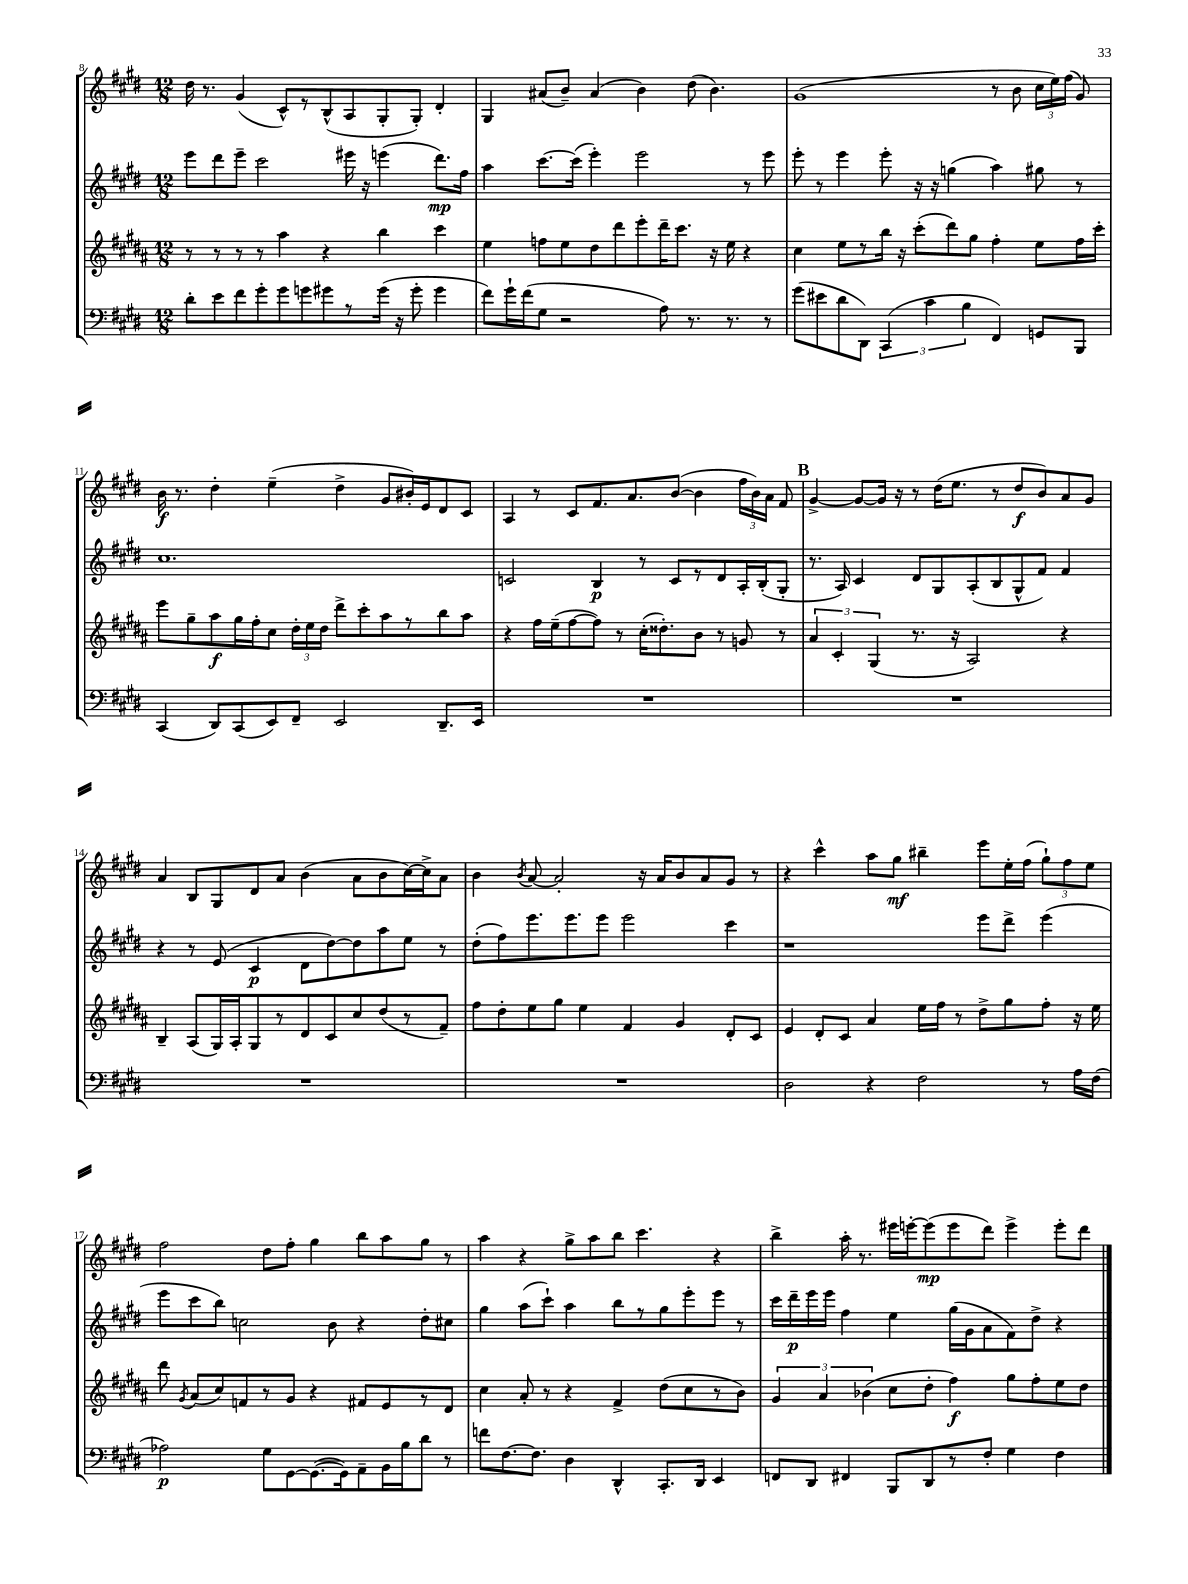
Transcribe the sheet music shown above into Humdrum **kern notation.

**kern	**dynam	**kern	**dynam	**kern	**dynam	**kern	**dynam
*part4	*part4	*part3	*part3	*part2	*part2	*part1	*part1
*staff4	*staff4	*staff3	*staff3	*staff2	*staff2	*staff1	*staff1
*clefF4	*	*clefG2	*	*clefG2	*	*clefG2	*
*k[f#c#g#d#]	*	*k[f#c#g#d#a#]	*	*k[f#c#g#d#]	*	*k[f#c#g#d#]	*
*M12/8	*	*M12/8	*	*M12/8	*	*M12/8	*
=8	=8	=8	=8	=8	=8	=8	=8
8d#'\L	.	8r	.	8eee\L	.	16dd#\	.
.	.	.	.	.	.	8.r	.
8e\	.	8r	.	8ddd#\	.	.	.
8f#\	.	8r	.	8eee~\J	.	(4g#/	.
8g#'\	.	8r	.	2ccc#\	.	.	.
8g#\	.	4aa#\	.	.	.	8c#^^/L)	.
8gn\	.	.	.	.	.	8r	.
8g#X\	.	4r	.	.	.	(8B^^/	.
8r	.	.	.	16eee#X\	.	8A/	.
.	.	.	.	16r	.	.	.
(16g#\Jk	.	4bb\	.	(4eeen\	.	8G#'/	.
16r	.	.	.	.	.	.	.
8g#'\	.	.	.	.	.	8G#'/J)	.
4g#\	.	4ccc#\	.	8.ddd#\L)	mp	4d#'/	.
.	.	.	.	16ff#\Jk	.	.	.
=9	=9	=9	=9	=9	=9	=9	=9
8f#\L)	.	4ee\	.	4aa\	.	4G#/	.
16g#`\L	.	.	.	.	.	.	.
(16f#\J	.	.	.	.	.	.	.
8G#\J	.	8ffn\L	.	[8.ccc#\L	.	(8a#X/L	.
2r	.	8ee\	.	.	.	8b~/J)	.
.	.	.	.	(16ccc#\Jk]	.	.	.
.	.	8dd#\	.	4eee'\)	.	(4a#/	.
.	.	8ddd#\	.	.	.	.	.
.	.	8eee'\	.	2eee\	.	4b\)	.
8A\)	.	16ddd#~\K	.	.	.	.	.
.	.	8.ccc#\J	.	.	.	.	.
8.r	.	.	.	.	.	(8dd#\	.
.	.	16r	.	.	.	4.b\)	.
8.r	.	16ee\	.	.	.	.	.
.	.	4r	.	8r	.	.	.
8r	.	.	.	8eee\	.	.	.
=10	=10	=10	=10	=10	=10	=10	=10
(8g#\L	.	4cc#\	.	8eee'\	.	(1g#	.
8e#X\	.	.	.	8r	.	.	.
8d#\	.	8ee\L	.	4eee\	.	.	.
8DD#\J)	.	8r	.	.	.	.	.
(6CC#/	.	16bb\Jk	.	8eee'\	.	.	.
.	.	16r	.	.	.	.	.
.	.	(8ccc#'\L	.	16r	.	.	.
6c#\	.	.	.	.	.	.	.
.	.	.	.	16r	.	.	.
.	.	8ddd#\)	.	(4ggn\	.	.	.
6B\	.	.	.	.	.	.	.
.	.	8gg#\J	.	.	.	.	.
4FF#/)	.	4ff#'\	.	4aa\)	.	8r	.
.	.	.	.	.	.	8b\	.
8GGn/L	.	8ee\L	.	8gg#X\	.	24cc#\LL	.
.	.	.	.	.	.	24ee\)	.
.	.	.	.	.	.	(24ff#\JJ	.
8BBB/J	.	16ff#\L	.	8r	.	8g#/)	.
.	.	16ccc#'\JJ	.	.	.	.	.
!!LO:LB:g=z
=11	=11	=11	=11	=11	=11	=11	=11
(4CC#/	.	8eee\L	.	1.cc#	.	16b\	f
.	.	.	.	.	.	8.r	.
.	.	8gg#~\	.	.	.	.	.
8DD#/L)	.	8aa#\	f	.	.	4dd#'\	.
(8CC#/	.	16gg#\L	.	.	.	.	.
.	.	16ff#'\J	.	.	.	.	.
8EE/)	.	8cc#\J	.	.	.	(4ee~\	.
8FF#~/J	.	24dd#'\LL	.	.	.	.	.
.	.	24ee\	.	.	.	.	.
.	.	24dd#\JJ	.	.	.	.	.
2EE/	.	8ddd#^\L	.	.	.	4dd#^\	.
.	.	8ccc#'\	.	.	.	.	.
.	.	8aa#\	.	.	.	8g#/L	.
.	.	8r	.	.	.	16b#X'/L)	.
.	.	.	.	.	.	16e/J	.
8.DD#~/L	.	8bb\	.	.	.	8d#/	.
.	.	8aa#\J	.	.	.	8c#/J	.
16EE/Jk	.	.	.	.	.	.	.
=12	=12	=12	=12	=12	=12	=12	=12
1.r	.	4r	.	2cn/	.	4A/	.
.	.	16ff#\LL	.	.	.	8r	.
.	.	(16ee~\J	.	.	.	.	.
.	.	[8ff#\	.	.	.	8c#/L	.
.	.	8ff#\J])	.	4B/	p	8.f#/	.
.	.	8r	.	.	.	.	.
.	.	.	.	.	.	8.a/	.
.	.	(16cc#'\KL	.	8r	.	.	.
.	.	8.dd##X'\)	.	.	.	.	.
.	.	.	.	8c/L	.	([8b/J	.
.	.	8b\J	.	8r	.	4b\]	.
.	.	8r	.	8d#/	.	.	.
.	.	8gn/	.	16A'/L	.	24ff#\LL	.
.	.	.	.	.	.	24b\)	.
.	.	.	.	(16B'/J	.	.	.
.	.	.	.	.	.	24a\JJ	.
.	.	8r	.	8G#'/J	.	8f#/	.
!!LO:REH:place=s1:t=B
=13	=13	=13	=13	=13	=13	=13	=13
1.r	.	6a#/	.	8.r	.	[4g#^/	.
.	.	6c#'/	.	.	.	.	.
.	.	.	.	16A/)	.	.	.
.	.	.	.	4c#/	.	8g#/L_	.
.	.	(6G#/	.	.	.	.	.
.	.	.	.	.	.	16g#/Jk]	.
.	.	.	.	.	.	16r	.
.	.	8.r	.	8d#/L	.	8r	.
.	.	.	.	8G#/	.	(16dd#\KL	.
.	.	16r	.	.	.	8.ee\J	.
.	.	2A#/)	.	(8A'/	.	.	.
.	.	.	.	8B/	.	8r	.
.	.	.	.	8G#^^/	.	8dd#/L	f
.	.	.	.	8f#/J)	.	8b/)	.
.	.	4r	.	4f#/	.	8a/	.
.	.	.	.	.	.	8g#/J	.
!!LO:LB:g=z
=14	=14	=14	=14	=14	=14	=14	=14
1.r	.	4B~/	.	4r	.	4a/	.
.	.	(8A#/L	.	8r	.	8B/L	.
.	.	16G#/L)	.	(8e/	.	8G#/	.
.	.	16A#'/J	.	.	.	.	.
.	.	8G#/	.	4c#/	p	8d#/	.
.	.	8r	.	.	.	8a/J	.
.	.	8d#/	.	8d#\L	.	(4b\	.
.	.	8c#/	.	[8dd#\)	.	.	.
.	.	8cc#/	.	8dd#\]	.	8a\L	.
.	.	(8dd#/	.	8aa\	.	8b\	.
.	.	8r	.	8ee\J	.	[16cc#\L)	.
.	.	.	.	.	.	16cc#^\J]	.
.	.	8f#~/J)	.	8r	.	8a\J	.
=15	=15	=15	=15	=15	=15	=15	=15
1.r	.	8ff#\L	.	(8dd#'\L	.	4b\	.
.	.	8dd#'\	.	8ff#\)	.	.	.
.	.	.	.	.	.	8qb/	.
.	.	8ee\	.	8.eee\	.	[8a/	.
.	.	8gg#\J	.	.	.	2a'/]	.
.	.	.	.	8.eee\	.	.	.
.	.	4ee\	.	.	.	.	.
.	.	.	.	8eee\J	.	.	.
.	.	4f#/	.	2eee\	.	.	.
.	.	.	.	.	.	16r	.
.	.	.	.	.	.	16a/KL	.
.	.	4g#/	.	.	.	8b/	.
.	.	.	.	.	.	8a/	.
.	.	8d#'/L	.	4ccc#\	.	8g#/J	.
.	.	8c#/J	.	.	.	8r	.
=16	=16	=16	=16	=16	=16	=16	=16
2D#\	.	4e/	.	1r	.	4r	.
.	.	8d#'/L	.	.	.	4ccc#^^\	.
.	.	8c#/J	.	.	.	.	.
4r	.	4a#/	.	.	.	8aa\L	.
.	.	.	.	.	.	8gg#\J	mf
2F#\	.	16ee\LL	.	.	.	4bb#X~\	.
.	.	16ff#\JJ	.	.	.	.	.
.	.	8r	.	.	.	.	.
.	.	8dd#^\L	.	8eee\L	.	8eee\L	.
.	.	8gg#\	.	8ddd#^\J	.	16ee'\L	.
.	.	.	.	.	.	(16ff#\JJ	.
8r	.	8ff#'\J	.	(4eee\	.	12gg#`\L)	.
.	.	.	.	.	.	12ff#\	.
16A\LL	.	16r	.	.	.	.	.
.	.	.	.	.	.	12ee\J	.
(16F#\JJ	.	16ee\	.	.	.	.	.
!!LO:LB:g=z
=17	=17	=17	=17	=17	=17	=17	=17
2A-X\)	p	8ddd#\	.	8eee\L	.	2ff#\	.
.	.	8qg#/	.	.	.	.	.
.	.	(8a#/L	.	8ccc#\	.	.	.
.	.	8cc#/)	.	8bb\J)	.	.	.
.	.	8fn/	.	2ccn\	.	.	.
8G#\L	.	8r	.	.	.	8dd#\L	.
[8GG#\	.	8g#/J	.	.	.	8ff#'\J	.
(8.GG#\_	.	4r	.	.	.	4gg#\	.
.	.	.	.	8b\	.	.	.
16GG#\k])	.	.	.	.	.	.	.
8AA~\	.	8f#X/L	.	4r	.	8bb\L	.
16BB\L	.	8e/	.	.	.	8aa\	.
16B\J	.	.	.	.	.	.	.
8d#\J	.	8r	.	8dd#'\L	.	8gg#\J	.
8r	.	8d#/J	.	8cc#X\J	.	8r	.
=18	=18	=18	=18	=18	=18	=18	=18
8fn\L	.	4cc#\	.	4gg#\	.	4aa\	.
[8.F#\	.	.	.	.	.	.	.
.	.	8a#'/	.	(8aa\L	.	4r	.
8.F#\J]	.	.	.	.	.	.	.
.	.	8r	.	8ccc#`\J)	.	.	.
4D#\	.	4r	.	4aa\	.	8gg#^\L	.
.	.	.	.	.	.	8aa\	.
4DD#^^/	.	4f#^/	.	8bb\L	.	8bb\J	.
.	.	.	.	8r	.	4.ccc#\	.
8.CC#'/L	.	(8dd#\L	.	8gg#\	.	.	.
.	.	8cc#\	.	8eee'\	.	.	.
16DD#/Jk	.	.	.	.	.	.	.
4EE/	.	8r	.	8eee\J	.	4r	.
.	.	8b\J)	.	8r	.	.	.
=19	=19	=19	=19	=19	=19	=19	=19
8FFn/L	.	6g#/	.	16ccc#\LL	.	4bb^\	.
.	.	.	.	16ddd#~\	p	.	.
8DD#/J	.	.	.	16eee\	.	.	.
.	.	6a#/	.	.	.	.	.
.	.	.	.	16eee\JJ	.	.	.
4FF#X/	.	.	.	4ff#\	.	16aa'\	.
.	.	.	.	.	.	8.r	.
.	.	(6b-X\	.	.	.	.	.
8BBB/L	.	8cc#\L	.	4ee\	.	16eee#X\LL	.
.	.	.	.	.	.	[16eeen'\J	.
8DD#/	.	8dd#'\J	.	.	.	(8eee\]	mp
8r	.	4ff#\)	f	(16gg#\LL	.	8eee\	.
.	.	.	.	16g#\J	.	.	.
8F#'/J	.	.	.	8a\	.	8ddd#\J)	.
4G#\	.	8gg#\L	.	8f#\)	.	4eee^\	.
.	.	8ff#'\	.	8dd#^\J	.	.	.
4F#\	.	8ee\	.	4r	.	8eee'\L	.
.	.	8dd#\J	.	.	.	8ddd#\J	.
==	==	==	==	==	==	==	==
*-	*-	*-	*-	*-	*-	*-	*-
